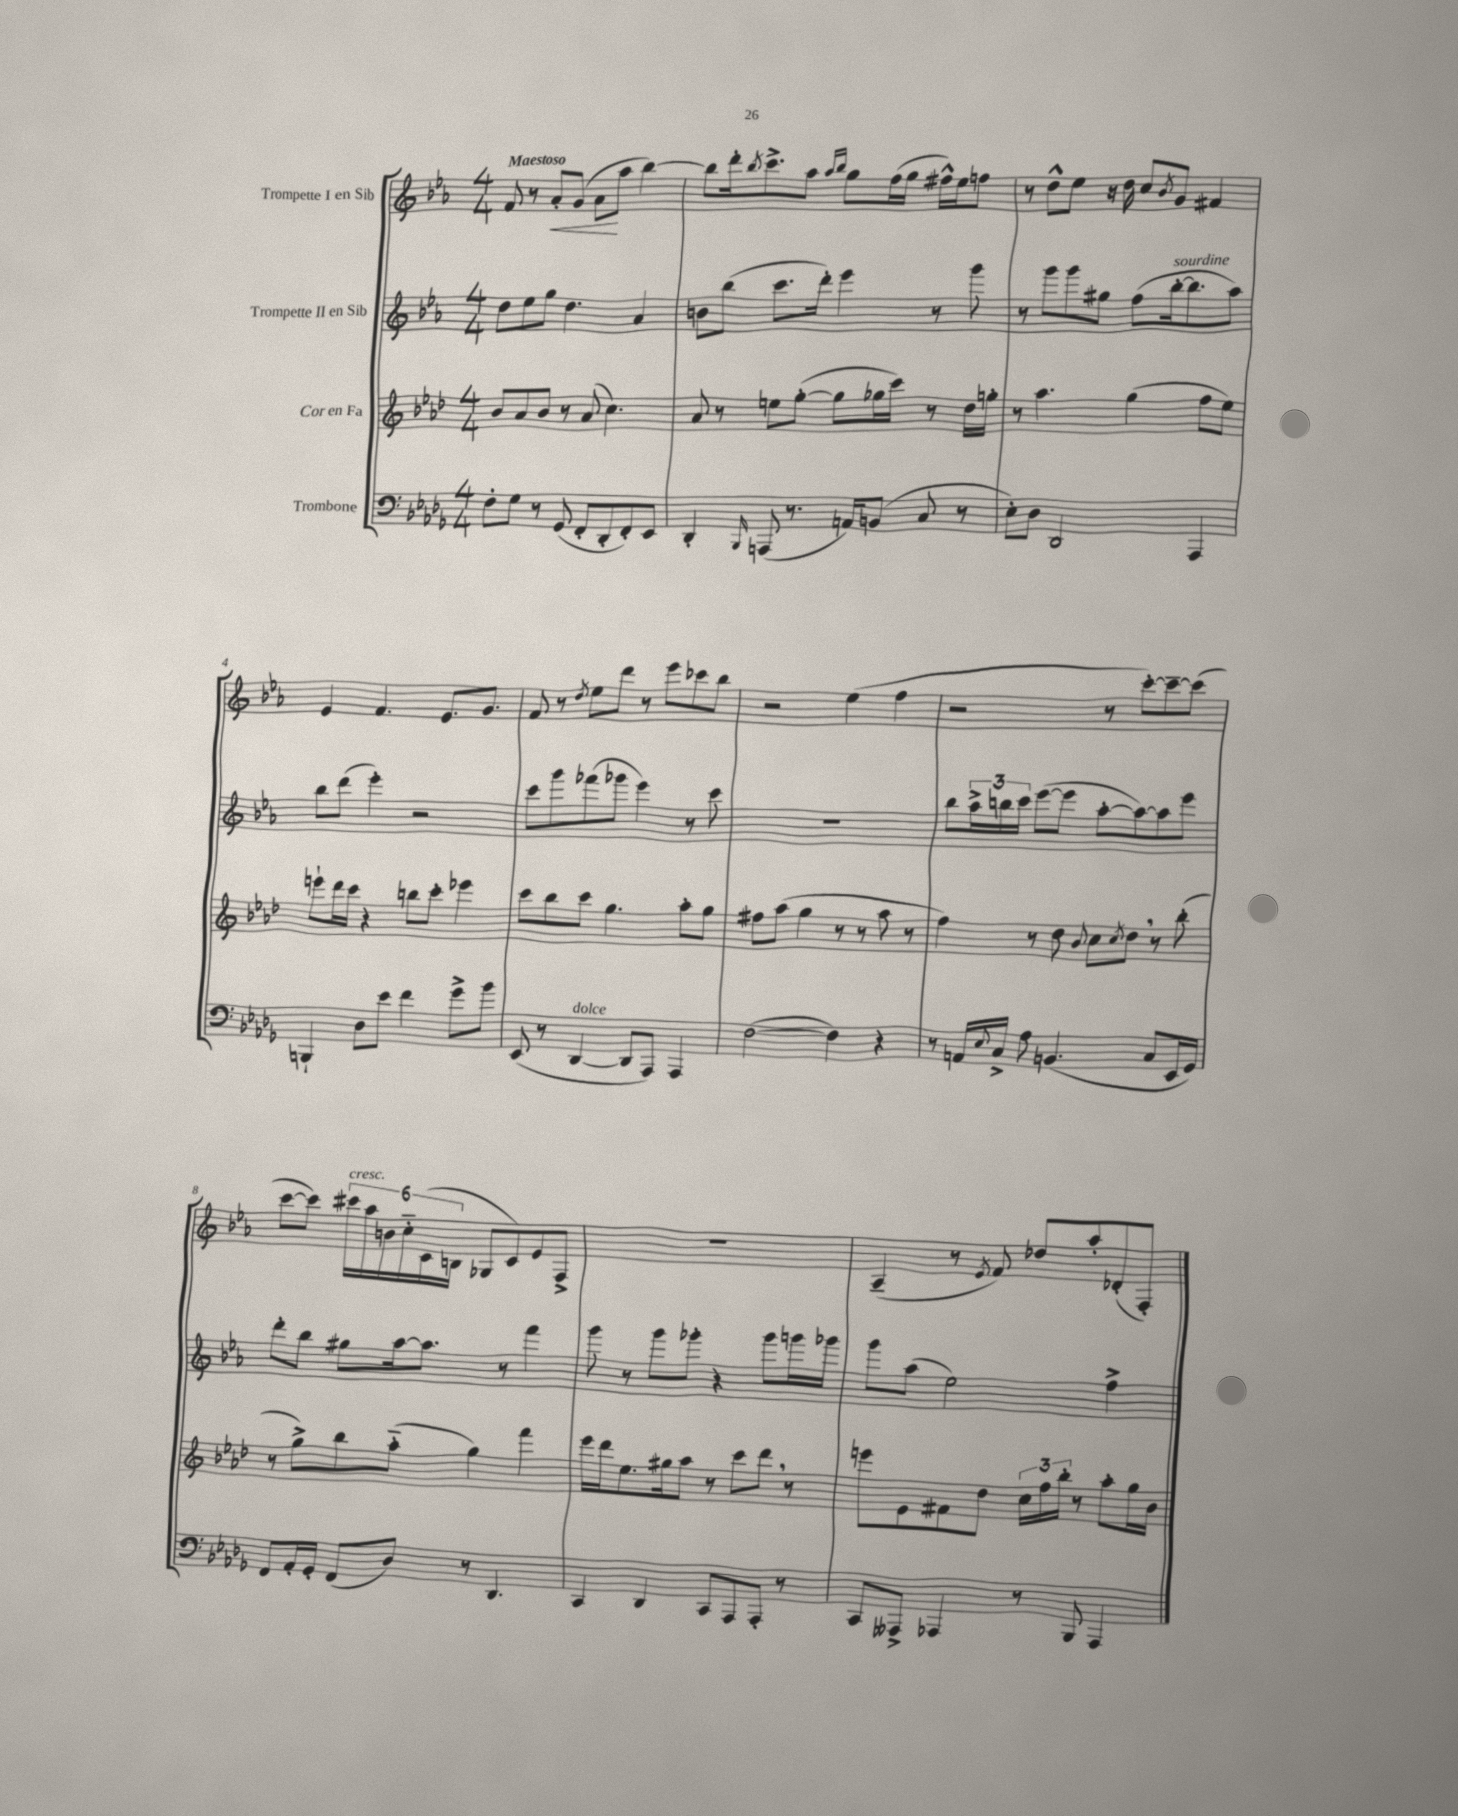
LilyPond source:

<<
\new StaffGroup <<
\new Staff = "s0" \with { instrumentName = "Trompette I en Sib" } {
    \clef treble \key ees \major \numericTimeSignature \time 4/4 \tempo "Maestoso"
    f'8 r8 aes'8-.\< g'8( aes'8\! aes''8 bes''4~) |
    bes''8 d'''16-. \acciaccatura { bes''8 } c'''8.-> aes''8 \grace { aes''16 bes''16 } g''8 f''16( g''16 fis''16-^) ees''16 f''8 |
    r8 d''8-^ ees''8 r16 d''16 c''8 \acciaccatura { bes'8 } g'8 fis'4 |
    ees'4 f'4. ees'8. g'8. |
    f'8 r8 \acciaccatura { d''8 } ees''8 d'''8 r8 ees'''8 ces'''8 bes''8 |
    r2 ees''4( f''4 |
    r2 r8 c'''8~-.) c'''8~-- c'''8( |
    c'''8~ c'''8) \tuplet 6/4 { cis'''16^\markup { \italic "cresc." } aes''16 b'16 c''16-_ c'16( b16 } ges8 c'8) ees'8 f8-> |
    R1 |
    aes4--( r8 \acciaccatura { ees'8 } f'8) des''8 aes''8-. des'8-.( f8-.) \bar "|." |
}
\new Staff = "s1" \with { instrumentName = "Trompette II en Sib" } {
    \clef treble \key ees \major \numericTimeSignature \time 4/4
    d''8 ees''8 g''8 d''4. aes'4 |
    b'8 bes''8( c'''8. d'''16-.) ees'''4 r8 g'''8 |
    r8 g'''8 g'''8 gis''8 f''8( bes''16~-.^\markup { \italic "sourdine" } bes''8. aes''8) |
    bes''8 d'''8( ees'''4-.) r2 |
    c'''8 g'''8 fes'''8( ges'''8 ees'''4) r8 c'''8 |
    R1 |
    bes''8 \tuplet 3/2 { aes''16-> b''16 c'''16 } ees'''8~( ees'''8 aes''8~-. aes''8~) aes''8 ees'''8 |
    d'''8-. bes''8 gis''8 aes''16~ aes''8. r8 f'''4 |
    g'''8 r8 g'''8 ges'''8-. r4 ges'''8 g'''16 ges'''16 |
    g'''8 aes''8( ees''2) f''4-> \bar "|." |
}
\new Staff = "s2" \with { instrumentName = "Cor en Fa" } {
    \clef treble \key aes \major \numericTimeSignature \time 4/4
    bes'8 aes'8 bes'8 r8 aes'8( c''4.) |
    aes'8 r8 e''8 g''8~-.( g''8 ges''16 c'''16) r8 des''16 g''16-. |
    r8 aes''4. g''4( f''8 ees''8) |
    e'''8-! des'''16 c'''16 r4 b''8 c'''8-. ees'''4 |
    c'''8 bes''8 c'''8 g''4. aes''8-. g''8 |
    fis''8 aes''8( g''4 r8 r8 aes''8 r8 |
    f''4) r8 des''8 \appoggiatura { bes'8 } c''8 \acciaccatura { c''8 } des''8 \breathe r8 bes''8-.( |
    r8 g''8->) bes''8 aes''8-_( g''4) f'''4 |
    ees'''16 des'''16 ees''8. gis''16 aes''8 r8 c'''8 des'''8 \breathe r8 |
    e'''8 ees'8 fis'8 des''8 \tuplet 3/2 { c''16 f''16 bes''16-. } r8 aes''8-. g''16 bes'16 \bar "|." |
}
\new Staff = "s3" \with { instrumentName = "Trombone" } {
    \clef bass \key des \major \numericTimeSignature \time 4/4
    f8-. ges8 r8 ges,8( f,8-. des,8-. f,8-.) ees,8 |
    des,4-. \grace { bes,,16 } a,,8( r8. a,16) b,8( c8 r8 |
    ees8-.) des8 des,2 aes,,4 |
    b,,4-! des8 ees'8 f'4 ges'8-> bes'8 |
    ees,8( r8 des,4~^\markup { \italic "dolce" } des,8 aes,,8) aes,,4 |
    f2~( f4) r4 |
    r8 a,16 \appoggiatura { ees8 } c16-> aes8 b,4.( c8 ees,16 ges,16) |
    f,8 aes,16-. ges,16-. f,8( des8) r8 des,4. |
    c,4 des,4 c,8 aes,,8 aes,,8-. r8 |
    c,8 aeses,,8-> aes,,4 r8 bes,,8 aes,,4 \bar "|." |
}
>>
>>
